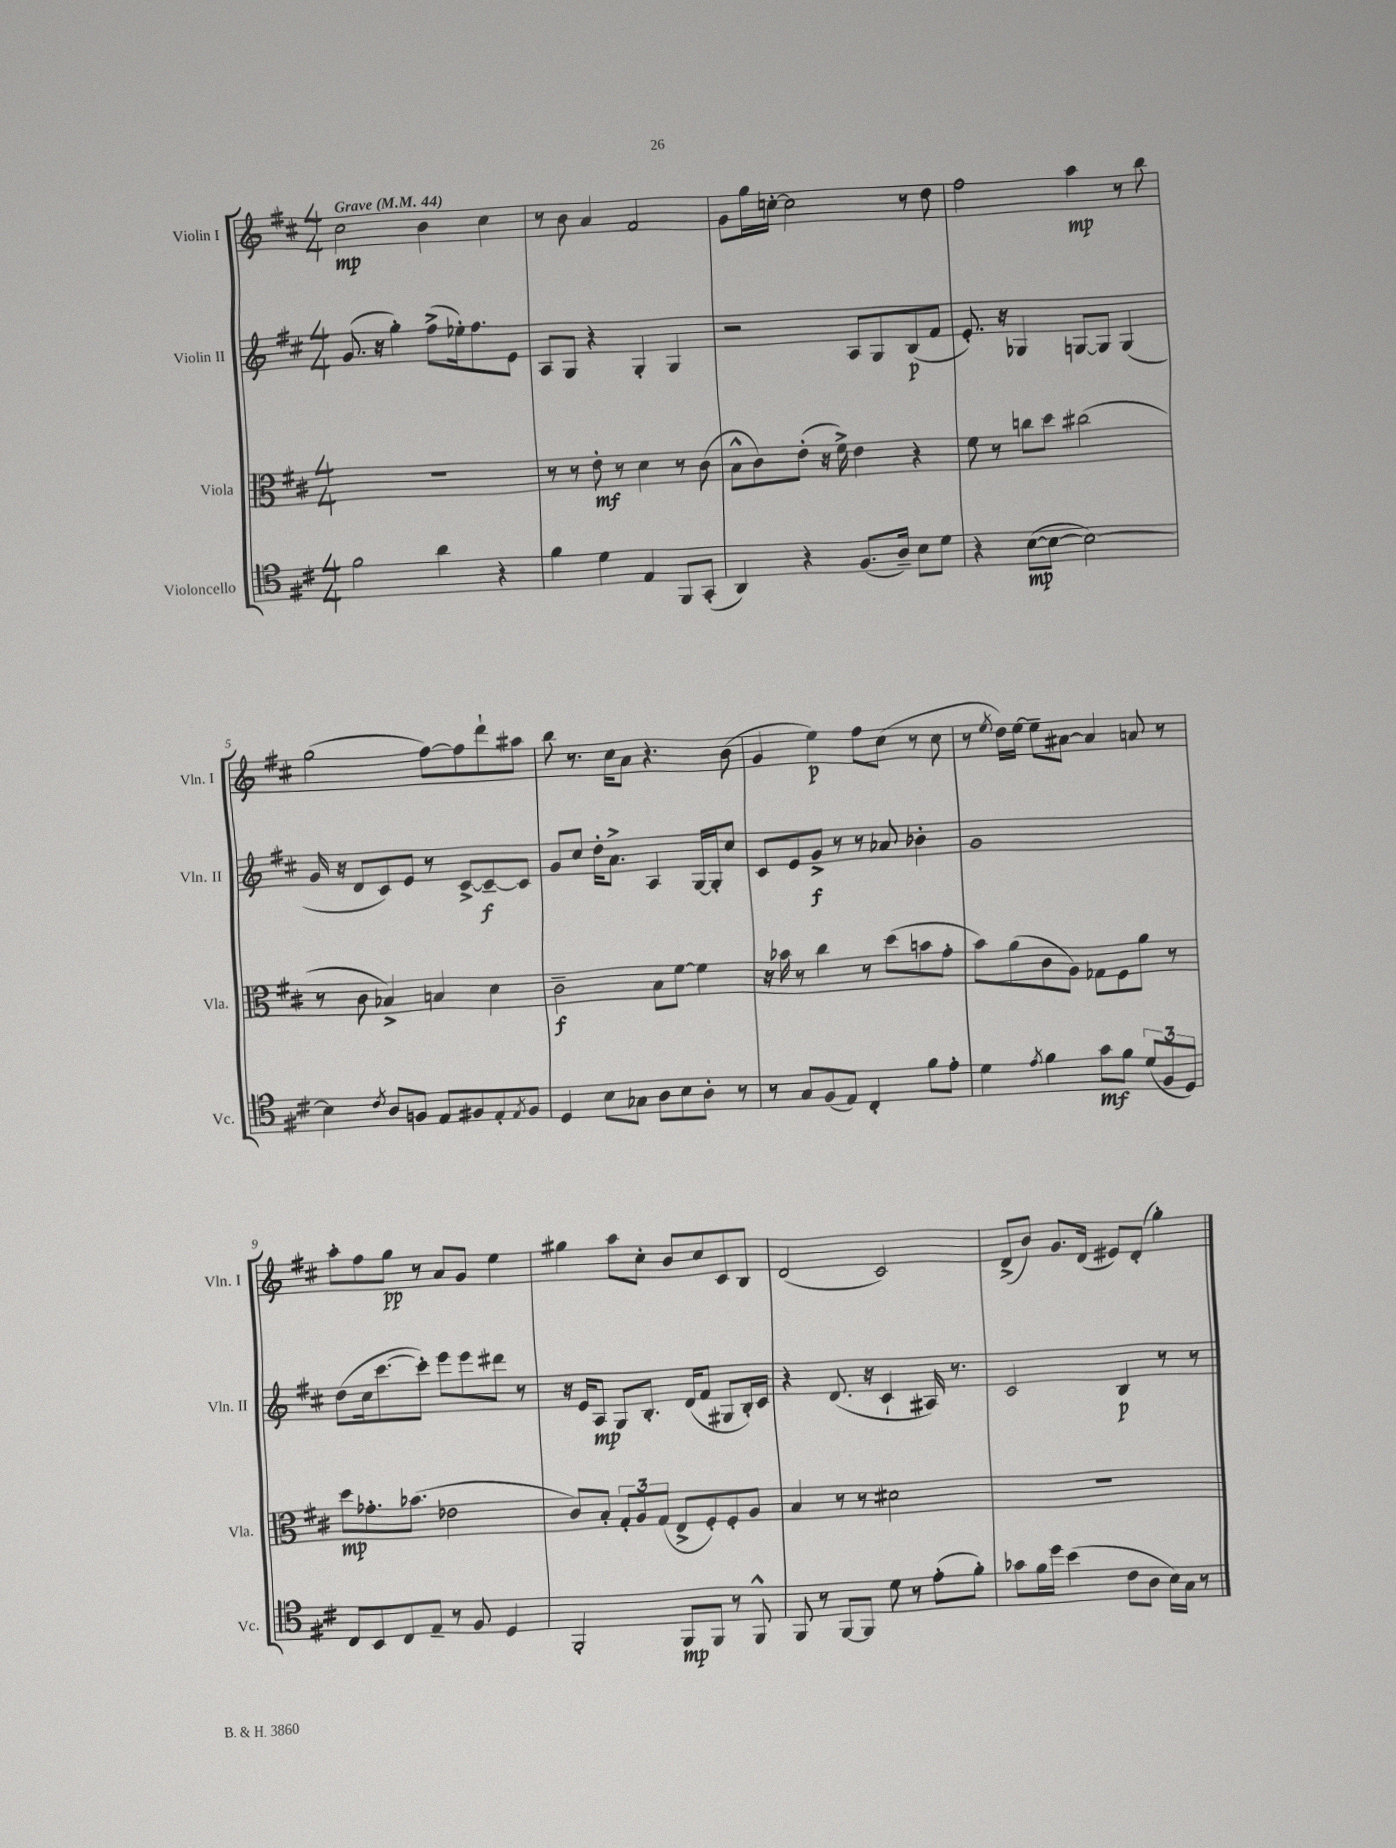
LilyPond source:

<<
\new StaffGroup <<
\new Staff = "s0" \with { instrumentName = "Violin I" shortInstrumentName = "Vln. I" } {
    \clef treble \key d \major \numericTimeSignature \time 4/4 \tempo "Grave" 4 = 44
    cis''2\mp b'4 cis''4 |
    r8 b'8 a'4 fis'2 |
    g'8 g''16 c''16~-. c''2 r8 d''8 |
    fis''2 a''4\mp r8 b''8 |
    g''2( fis''8~) fis''8 d'''8-! ais''8 |
    b''8 r8. cis''16 a'8 r4. b'8( |
    g'4 e''4\p) fis''8 cis''8( r8 cis''8 |
    r8 \acciaccatura { e''8 } d''16) e''16~ e''8-- ais'8~ ais'4 a'8 r8 |
    a''8-. fis''8 g''8\pp r8 a'8 g'8 e''4 |
    gis''4 a''8 cis''8-. b'8 cis''8 cis'8 b8 |
    d'2( cis'2) |
    d'8->( b'8) g'8. d'16( eis'8) d'8-.( g''4-.) \bar "|." |
}
\new Staff = "s1" \with { instrumentName = "Violin II" shortInstrumentName = "Vln. II" } {
    \clef treble \key d \major \numericTimeSignature \time 4/4
    g'8.( r16 g''4-.) fis''8->( ees''16-.) fis''8. e'8 |
    a8 g8 r4 g4-. g4 |
    r2 a8 g8 b8\p( fis'8 |
    e'8.-.) r16 ges4 g8~ g8 g4( |
    g'16 r16 d'8 cis'8) e'8 r8 cis'8~-> cis'8~--\f cis'8 |
    g'8 cis''8 d''16-. a'8.-> a4 g16~ g16-. cis''8 |
    cis'8 e'8 g'8->\f r8 r8 aes'8 bes'4-. |
    g'1 |
    d''8( cis''16 cis'''8.~ cis'''8-.) e'''8 e'''8 dis'''8 r8 |
    r16 e'16 a8\mp g8 b8.-. d'16( fis'8 gis8 b16-.) cis'16 |
    r4 d'8.( r16 cis'4-! ais16) r8. |
    cis'2 b4\p r8 r8 \bar "|." |
}
\new Staff = "s2" \with { instrumentName = "Viola" shortInstrumentName = "Vla." } {
    \clef alto \key d \major \numericTimeSignature \time 4/4
    R1 |
    r8 r8 e'8-.\mf r8 d'4 r8 cis'8( |
    b8-^ cis'8) e'8-.( r16 fis'16->) e'4 r4 |
    fis'8 r8 c''8 d''8 cis''2( |
    r8 cis'8 bes4->) b4 d'4 |
    cis'2--\f b8 fis'8~ fis'4 |
    r16 bes'16 r8 cis''4 r8 d''8( b'8 g'8-. |
    b'8) a'8( cis'8 a8) ges8 fis8 a'8 r8 |
    d''8\mp ges'8.-. bes'8.( ees'2 |
    cis'8) b8-. \tuplet 3/2 { g8-. a8 g8( } e8-> fis8-.) fis8-. a8 |
    b4 r8 r8 dis'2 |
    R1 \bar "|." |
}
\new Staff = "s3" \with { instrumentName = "Violoncello" shortInstrumentName = "Vc." } {
    \clef tenor \key d \major \numericTimeSignature \time 4/4
    fis'2 a'4 r4 |
    fis'4 d'4 e4 fis,8 g,8-.( |
    a,4) r4 fis8.( a16--) b8 d'8 |
    r4 b8~\mp( b8~ b2~) |
    b4 \acciaccatura { cis'8 } a8 f8 e8 fis8 e8-. \acciaccatura { e8 } fis8 |
    d4 b8 ges8 a8 b8 a8-. r8 |
    r8 g8 fis8( e8) cis4-. fis'8 e'8-. |
    d'4 \acciaccatura { e'8 } fis'4 g'8\mf fis'8 \tuplet 3/2 { d'8( fis8 d8) } |
    cis8 b,8 cis8 e8-- r8 fis8 d4 |
    fis,2-. fis,8\mp fis,8 r8 fis,8-^ |
    fis,8 r8 fis,8~ fis,8 d'8 r8 e'8-.( fis'8-.) |
    ges'8 fis'16 d''16 b'4( cis'8 a8 b16) g16 r8 \bar "|." |
}
>>
>>
